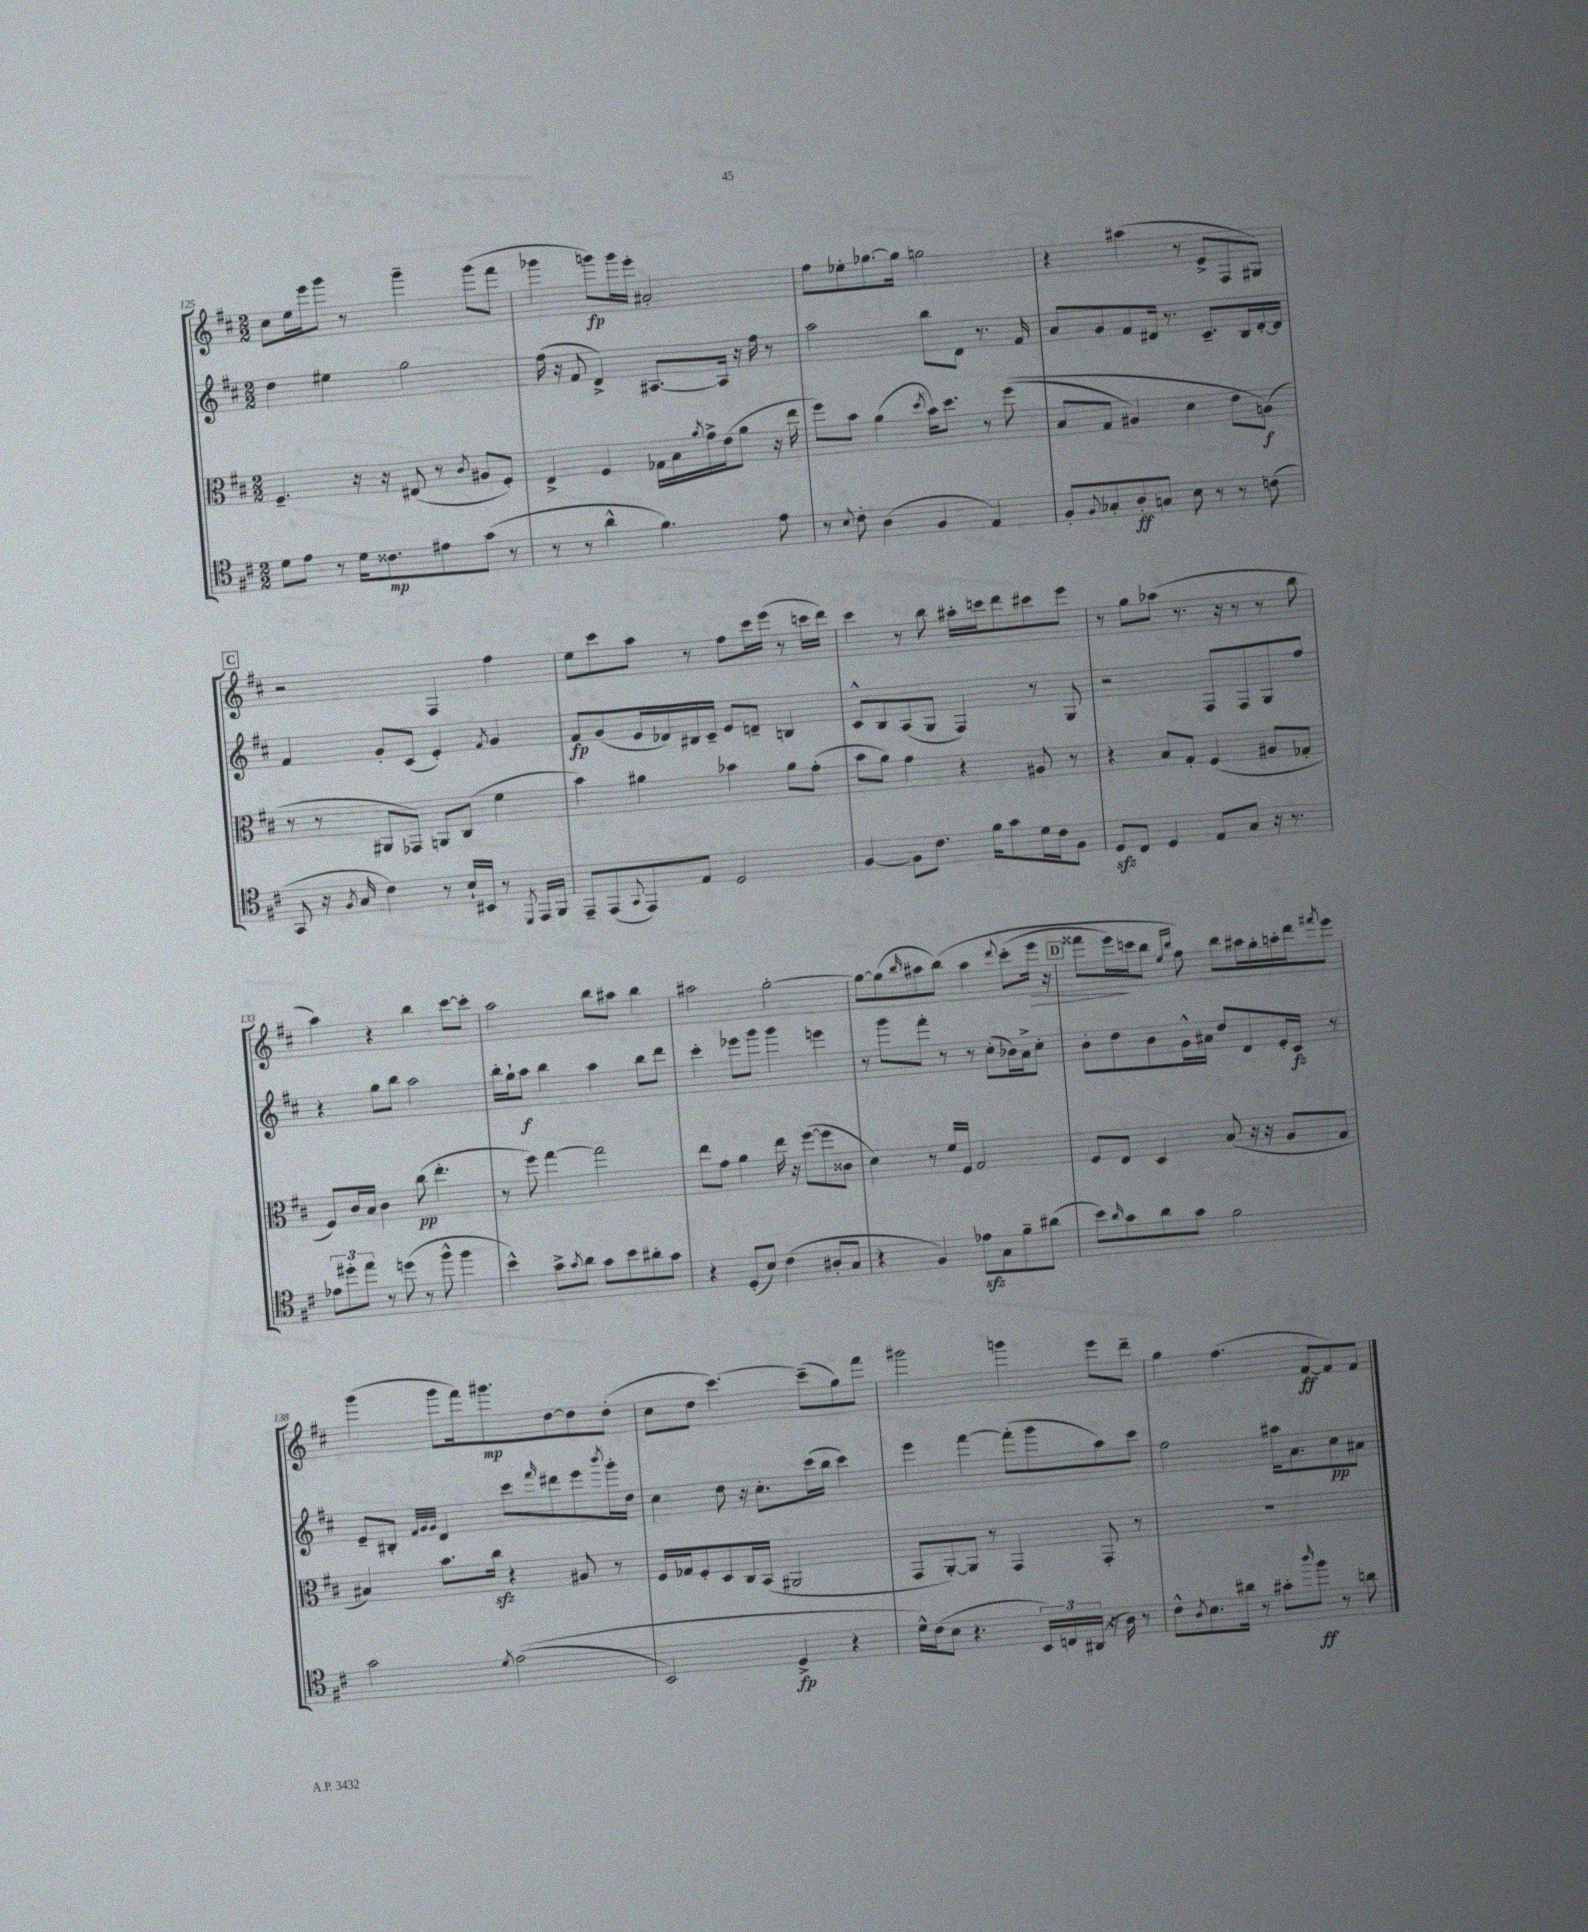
<<
\new StaffGroup <<
\new Staff = "s0" {
    \clef treble \key d \major \numericTimeSignature \time 2/2
    cis''8 e''16 e'''16 g'''8 r8 g'''4-- g'''8( fis'''8 |
    ges'''4 g'''8\fp) g'''16 e'''16-. ais'2-. |
    fis''8 ees''8-. ges''8.~ ges''16 g''2 |
    r4 ais''4( r8 e'8-> fis8 gis8) |
    \mark \markup { \box "C" } r2 fis4 fis''4 |
    e''8 cis'''8 a''8 r8 fis''8 cis'''16 e'''16( r8 c'''16 d'''16) |
    cis'''4 r8 b''8 ais''16-. c'''16 d'''8 cis'''8 e'''8 |
    r8 g''8 aes''8( r8. r16 r8 r8 b''8 |
    a''4) r4 b''4 cis'''8~ cis'''8-. |
    a''2 b''8 ais''8 b''4 |
    ais''2 g''2~-. |
    g''8~ g''8( \grace { b''16 } ais''8 b''8)\( ais''4 \appoggiatura { d'''8 } cis'''8-.( e'''16\> r16 |
    \mark \markup { \box "D" } fisis'''8 e'''16\!) c'''16 b''8 \grace { e''16 b''16 } fis''8\) b''8 ais''16 g''16-. a''16-. d'''16 \acciaccatura { fis'''8 } e'''8 |
    g'''4( g'''8 fis'''16) gis'''8.\mp d''8~ d''8 d''8-.( |
    cis''8 d''8 cis'''4.~) cis'''8--( g''8) fis'''8 |
    gis'''2 g'''4 e'''8 d'''8-- |
    g''4 fis''4.( fis'8~\ff fis'8) fis'8 \bar "|." |
}
\new Staff = "s1" {
    \clef treble \key d \major \numericTimeSignature \time 2/2
    d''4 eis''4 g''2 |
    fis''16( r16 fis'8 d'4->) ais8.~ ais16 r16 fis''16 r8 |
    a''2 b''8 d'8 r8. fis'16 |
    a'8 g'8 fis'8 dis'16 r8. cis'8.-- b16 dis'16~-. dis'16 |
    \mark \markup { \box "C" } fis'4 g'8-. cis'8( e'4-.) \acciaccatura { fis'8 } g'4 |
    fis'8\fp g'8( e'16 des'16) bis16 cis'16-- e'8 d'8-- b4 |
    cis'8-^ b8 a8( g8 fis4) r8 g8 |
    r2 fis8 fis8 g8 fis''8 |
    r4 g''8 b''8 a''2 |
    b''16-. g''16-! a''8\f b''4 a''4 b''8 d'''8 |
    cis'''4-. ees'''8 g'''8 g'''4 e'''4 |
    r8 g'''8 fis'''8-. r8 r8 cis''8-.( bes'16) a'16-> cis''8-. |
    \mark \markup { \box "D" } b'8-. d''8 b'8 g'16-^ ais'16 d''8 d'8 e'16-. cis'16\fz r8 |
    e'8-- bis8-. \grace { fis'32 g'32 g'32 } d'4 cis'''8 \grace { fis'''16 } dis'''8 e'''8 \acciaccatura { b'''8 } g'''16-. d''16 |
    cis''4 d''8 r16 cis''8.-. cis'''16( b''16 cis'''4) |
    e'''4 fis'''4~ fis'''8-.( g'''8 a''8) cis'''8 |
    fis''2 ais''16 a'8. cis''8\pp ais'8 \bar "|." |
}
\new Staff = "s2" {
    \clef alto \key d \major \numericTimeSignature \time 2/2
    fis4.-- r16 r16 eis8( r8 \acciaccatura { cis'8 } ais8 fis8-.) |
    e4-> fis4 ges16 b16 \acciaccatura { a'8 } g'16-> e'16( a'8 r16 e''16 |
    fis''8) b'8 a'4( \acciaccatura { d''8 } b'16) d''8. r8 fis''8(\( |
    b8 g8 ais4) d'4 e'8 a8\f(\) |
    \mark \markup { \box "C" } r8 r8 ais,8 ges,8) a,8 cis8( fis'4 |
    b'4) ais'4 bes'4 ais'8 g'8-.( |
    b'8 a'8) g'4 r4 ais8 r8 |
    r4 b8 g8-. fis4( ais8 ges8-. |
    fis8) cis'16 b16 cis'4 cis''8\pp( e''4.-. |
    r8 fis''8) g''4~ g''2 |
    e''8 g'8 a'4 e''16 r16 fis''8~( fis''8 cisis'8 |
    d'4) r8 fis'16 fis16 g2 |
    \mark \markup { \box "D" } fis8 e8 d4 b8( r16 r16 a8 g8 |
    bis4) b'8. cis''16\sfz r4 ais8 r8 |
    fis16 ges16 fis8-. d8 cis16 b,16( ais,2 |
    g,8 a,8~-.) a,8 r8 g,4 g,8-. r8 |
    R1 \bar "|." |
}
\new Staff = "s3" {
    \clef tenor \key d \major \numericTimeSignature \time 2/2
    d'8 e'8 r8 d'16 cisis'8.\mp eis'8 g'8( r8 |
    r8 r8 a'4-^ fis'4.) e'8 |
    r8 \appoggiatura { b8 } cis'8-. a4( fis4 e4) |
    fis8-. \appoggiatura { fis8 } ges8-. a8-.\ff g8 b8 r8 r8 c'8( |
    \mark \markup { \box "C" } g,8 r16 \acciaccatura { fis8 } g16 cis'4) r8 b16-! bis,16 r8 \acciaccatura { d,8 } e,16 fis,16 |
    e,8-- e,8( \appoggiatura { g,8 } e,8) e8 d2 |
    fis4~ fis8 cis'8. fis'16 g'8 d'16 cis'16 fis8 |
    d8\sfz cis8 d4 e8 g8 r16 r8. |
    \tuplet 3/2 { ees'8 dis''8-. e''8 } r8 d''8( r8 fis''8-^ fis''4 |
    b'4-^) g'8-> \acciaccatura { g'8 } a'8 g'8 b'8 ais'8-. g'8 |
    r4 d8-.( b8) cis'4( ais8-. g8 |
    r4 fis4) ees'8\sfz g8 fis'8-- ais'8( |
    \mark \markup { \box "D" } b'8) \grace { a'16 } g'8 a'8 g'8 fis'2 |
    g'2 \acciaccatura { d'8 } e'2(\( |
    b,2) d4->\fp r4 |
    d'16-^\) cis'16( b8 r4. \tuplet 3/2 { b,16) c16 ais,16( } r16 a16) r8 |
    cis'8-^ \acciaccatura { a8 } b8. ais'16 r8 gis'8-. \grace { a''16 } fis''8\ff r8 a'8 \bar "|." |
}
>>
>>
\layout { \context { \Score currentBarNumber = #125 } }
